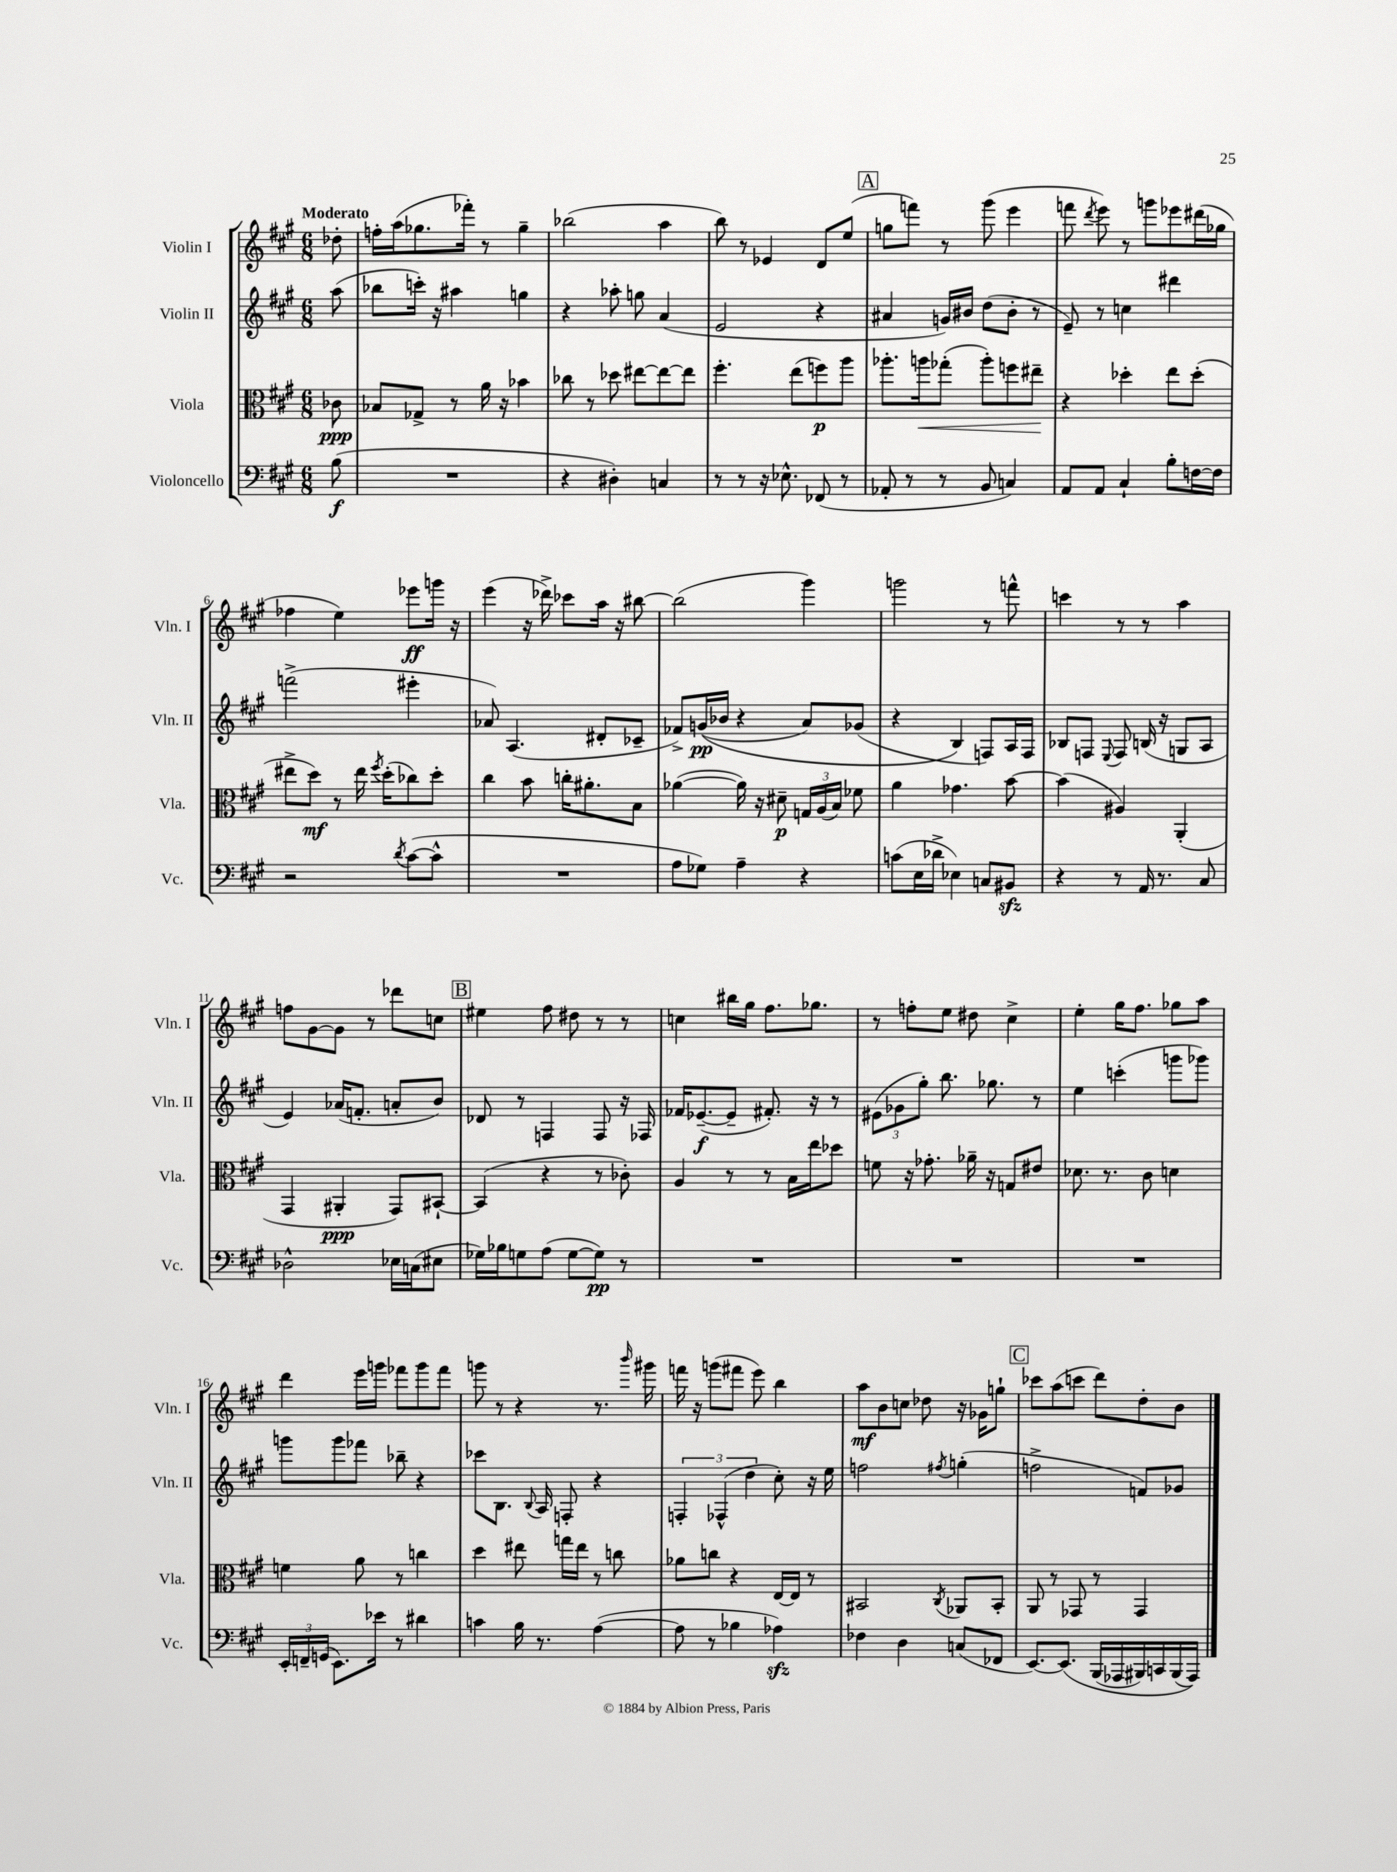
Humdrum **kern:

**kern	**kern	**kern	**kern
*staff4	*staff3	*staff2	*staff1
*clefF4	*clefC3	*clefG2	*clefG2
*k[f#c#g#]	*k[f#c#g#]	*k[f#c#g#]	*k[f#c#g#]
*M6/8	*M6/8	*M6/8	*M6/8
(8B\	8c-\	(8aa\	8dd-'\
=	=	=	=
2.r	8B-/L	8bb-\L	16ff'\LL
.	.	.	(16aa\J
.	8G-^/J	16ccc'\Jk)	8.gg-\
.	.	16r	.
.	8r	4aa#\	.
.	.	.	16fff-'\Jk)
.	16a\	.	8r
.	16r	.	.
.	4b-\	4gg\	4gg-~\
=	=	=	=
4r	8cc-\	4r	(2bb-\
.	8r	.	.
4D#'\)	8dd-\	8aa-'\	.
.	[8ee#\L	8gg\	.
4C/	8ee#\_	(4a/	4aa\
.	8ee#\]J	.	.
=	=	=	=
8r	4.ff#'\	2e/	8bb\)
8r	.	.	8r
16r	.	.	4e-/
8.E-^^\	.	.	.
.	(8ee\L	.	.
(8FF-/	8ff\)	4r	8d/L
8r	8aa\J	.	(8ee/J
=	=	=	=
8AA-'/	8.aa-'\L	4a#/	8gg\L
8r	.	.	8fff\J)
.	16aa\k	.	.
8r	(8gg-'\J	16g/LL)	8r
.	.	16b#/JJ	.
8BB/	8aa'\L)	(8dd\L	(8ggg#\
4C/)	8ff\	8b#'\J	4eee\
.	8ee#~\J	8r	.
=	=	=	=
8AA/L	4r	8e~/)	8fff\
.	.	.	8qddd/
8AA/J	.	8r	8eee\)
4C#`/	4dd-'\	4cc\	8r
.	.	.	8ggg\L
8B'\L	8ee\L	4ddd#\	8eee-\
[16F\L	(8dd-'\J	.	(16ddd#\L
16F\]JJ	.	.	16gg-\JJ
=	=	=	=
2r	8ee#^\L	(2fff^\	4ff-\
.	8dd\J)	.	.
.	8r	.	4ee\)
.	16ee#\	.	.
.	8qff#/	.	.
.	(16dd'\LK	.	.
8qd/	.	.	.
([8c#\L	8cc-\)	4eee#'\	8eee-\L
8c#^^\]J	8dd'\J	.	16ggg\Jk
.	.	.	16r
=	=	=	=
2.r	4cc#\	8a-/)	(4eee\
.	.	(4.A/	.
.	8b\	.	16r
.	.	.	16ddd-^\)
.	16cc'\LK	.	8ccc-\L
.	8.a#'\	.	.
.	.	8d#'/L	16aa\Jk
.	.	.	16r
.	8B\J	8c-~/J	[8bb#\
=	=	=	=
8A\L	([4a-\	8f-^/L)	(2bb#\]
8G-\J)	.	&((16g/L	.
.	.	16b-/JJ	.
4A~\	16a-\])	4r	.
.	16r	.	.
.	8d#~\	.	.
4r	24G/LL	8a/L)	4ggg#\)
.	(24A/	.	.
.	24B/JJ)	.	.
.	8f-\	(8g-/J	.
=	=	=	=
(8c\L	4a\	4r	2ggg\
16E\L	.	.	.
16d-^\JJ	.	.	.
4E-\)	4.g-\	4B/&)	.
8C/L	.	8F/L)	8r
8BB#/J	[8b\	16A/L	8fff^^\
.	.	16F/JJ	.
=	=	=	=
4r	(4b\]	8B-/L	4ccc\
.	.	8F/J	.
.	.	8qqE/	.
8r	4A#/)	8F/	8r
16AA/	.	(16B/	8r
8.r	.	16r	.
.	(4AA'/	8G/L	4aa\
8C#/	.	8A/J	.
=	=	=	=
2D-^^\	4GG#/	4e/)	8ff\L
.	.	.	[8g#\
.	4AA#'/	(16a-/LK	8g#\]J
.	.	8.f'/J	.
.	.	.	8r
16E-\LL	8GG#/L)	8a'/L	8ddd-\L
(16C\J	.	.	.
8E#\J	[8BB#`/J	8b/J)	8cc\J
=	=	=	=
16G-\LL)	(4BB#/]	8d-/	4ee#\
16B-\J	.	.	.
8G\	.	8r	.
(8A\J	4r	4F/	8ff#\
[8G\L	.	.	8dd#\
8G\]J)	8r	8F/	8r
8r	8c-'\)	16r	8r
.	.	16F-/	.
=	=	=	=
2.r	4A/	16f-/LK	4cc\
.	.	([8.e-~/	.
.	8r	8e-~/]J	16bb#\LL
.	.	.	16gg#\JJ
.	8r	8.f#'/)	8.ff#\L
.	16B\LL	.	.
.	16ee\J	16r	8.gg-\J
.	8dd-\J	8r	.
=	=	=	=
2.r	8f\	(12e#\L	8r
.	.	12g-\	.
.	16r	.	8ff'\L
.	.	12gg#'\J)	.
.	8.g-'\	.	.
.	.	8.bb\	8ee\J
.	16a-~\	.	8dd#\
.	16r	8.gg-\	.
.	8G/L	.	4cc#^\
.	8e#/J	8r	.
=	=	=	=
2.r	8.d-\	4ee\	4ee'\
.	8.r	.	.
.	.	(4ccc'\	16gg#\LK
.	.	.	8.ff#\J
.	8c#\	.	.
.	4d\	8ggg\L	8gg-\L
.	.	8ggg-\J)	8aa\J
=	=	=	=
24EE'/LL	4f\	8ggg\L	4ddd\
24FF~/	.	.	.
(24GG/JJ	.	.	.
8.EE\L)	.	8ggg\	.
.	8a\	8fff-\J	16eee\LL
16e-\Jk	.	.	16ggg\JJ
8r	8r	8bb-~\	8fff-\L
4d#\	4cc\	4r	8ggg\
.	.	.	8fff-\J
=	=	=	=
4c\	4dd\	8ccc-\L	8ggg\
.	.	8.B\J	8r
16B\	8ee#\	.	4r
.	.	8qqB/	.
8.r	.	16A/	.
.	16gg\LL	8F'/	.
.	16ee#\JJ	.	.
([4A\	8r	4r	8.r
.	8cc\	.	.
.	.	.	16qqbbb/
.	.	.	16ggg#\
=	=	=	=
8A\]	8a-\L	6F'/	16fff\
.	.	.	16r
8r	8cc\J	.	(8ggg\L
.	.	(6F-^^/	.
4B-\	4r	.	8fff#\J
.	.	6dd\	.
.	.	.	8eee\)
4A-\)	[16E/LL	8cc#'\)	4bb\
.	16E/]JJ	.	.
.	8r	16r	.
.	.	16ee\	.
=	=	=	=
4F-\	2BB#/	2ff\	8aa\L
.	.	.	8b\
4D\	.	.	8cc\J
.	.	.	8dd-\
.	8qC#/	8qff#/	.
(8C/L	8AA-/L	(4gg'\	16r
.	.	.	16g-\LK
8FF-/J	8BB#'/J	.	8gg`\J
=	=	=	=
[8.EE/L)	8AA/	2ff^\	8ccc-\L
.	8r	.	(8aa\
&(8.EE/]J	.	.	.
.	8GG-/	.	8ccc\J
(16BBB/LL	8r	.	8ddd\L)
16AAA-/	.	.	.
16BBB#/)	4GG-/	8f/L)	8dd'\
16CC/	.	.	.
(16BBB#/	.	8g-/J	8b\J
16AAA-/JJ)&)	.	.	.
==	==	==	==
*-	*-	*-	*-
